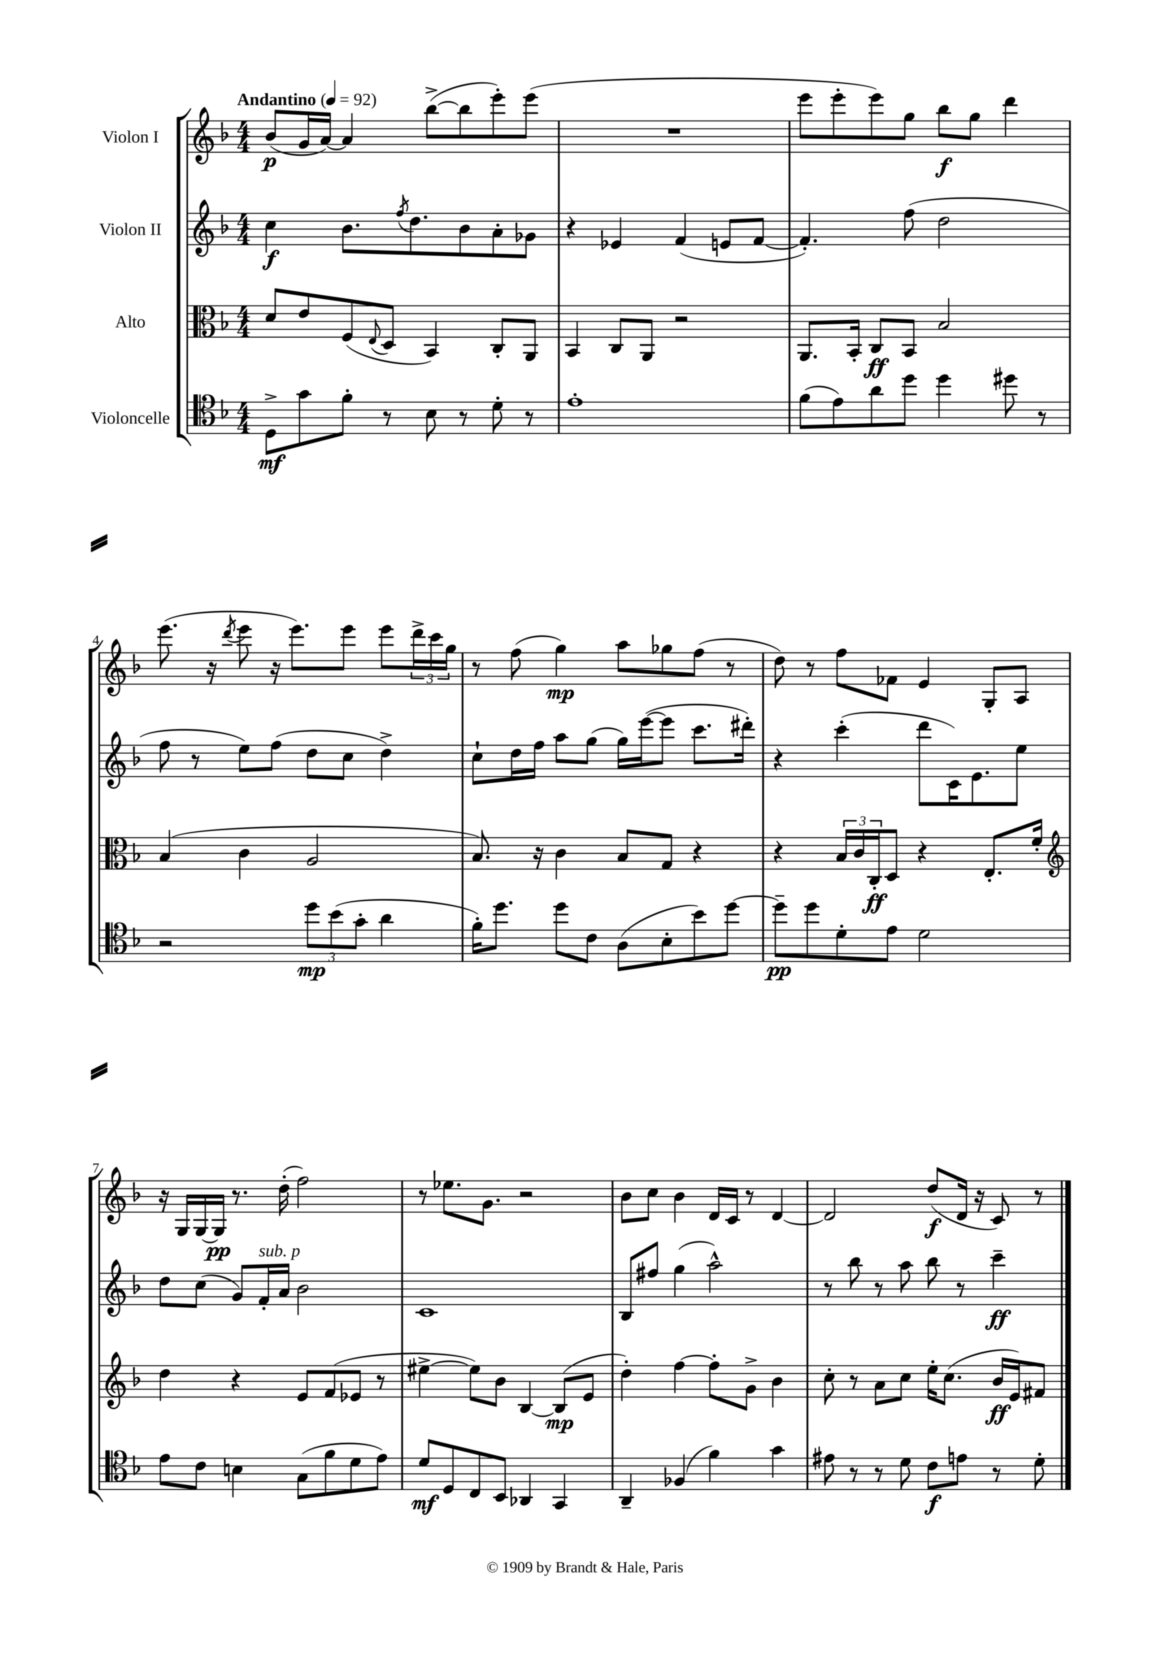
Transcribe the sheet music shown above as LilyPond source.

<<
\new StaffGroup <<
\new Staff = "s0" \with { instrumentName = "Violon I" } {
    \clef treble \key f \major \numericTimeSignature \time 4/4 \tempo "Andantino" 4 = 92
    bes'8\p( g'16 a'16~) a'4 bes''8~->( bes''8 e'''8-.) e'''8( |
    R1 |
    e'''8 e'''8-. e'''8) g''8 bes''8\f g''8 d'''4 |
    e'''8.( r16 \acciaccatura { d'''8 } e'''8 r16 e'''8.) e'''8 e'''8 \tuplet 3/2 { d'''16-> c'''16 g''16 } |
    r8 f''8( g''4\mp) a''8 ges''8 f''8( r8 |
    d''8) r8 f''8 fes'8 e'4 g8-. a8 |
    r16 g16 g16~ g16\pp r8. d''16-.( f''2) |
    r8 ees''8. g'8. r2 |
    bes'8 c''8 bes'4 d'16 c'16 r8 d'4~ |
    d'2 d''8\f( d'16 r16 c'8) r8 \bar "|." |
}
\new Staff = "s1" \with { instrumentName = "Violon II" } {
    \clef treble \key f \major \numericTimeSignature \time 4/4
    c''4\f bes'8. \acciaccatura { f''8 } d''8. bes'8 a'8-. ges'8 |
    r4 ees'4 f'4( e'8 f'8~ |
    f'4.-.) f''8( d''2 |
    f''8 r8 e''8) f''8( d''8 c''8 d''4->) |
    c''8-! d''16 f''16 a''8 g''8( g''16) e'''16~( e'''8 c'''8. dis'''16-.) |
    r4 c'''4-.( d'''8 c'16) e'8. e''8 |
    d''8 c''8( g'8) f'16-.^\markup { \italic "sub. p" } a'16 bes'2 |
    c'1 |
    bes8 fis''8 g''4( a''2-^) |
    r8 bes''8 r8 a''8 bes''8 r8 c'''4--\ff \bar "|." |
}
\new Staff = "s2" \with { instrumentName = "Alto" } {
    \clef alto \key f \major \numericTimeSignature \time 4/4
    d'8 e'8 f8( \appoggiatura { e8 } d8 bes,4) c8-. a,8 |
    bes,4 c8 a,8 r2 |
    a,8. bes,16-. c8\ff bes,8 bes2 |
    bes4( c'4 a2 |
    bes8.) r16 c'4 bes8 g8 r4 |
    r4 \tuplet 3/2 { bes16 c'16 c16-.\ff } d8 r4 e8.-. f'16-. |
    \clef treble d''4 r4 e'8 f'8( ees'8 r8 |
    eis''4~-> eis''8) bes'8 bes4~ bes8\mp( e'8 |
    d''4-.) f''4~ f''8-. g'8-> bes'4 |
    c''8-. r8 a'8 c''8 e''16-. c''8.( bes'16\ff e'16) fis'8 \bar "|." |
}
\new Staff = "s3" \with { instrumentName = "Violoncelle" } {
    \clef tenor \key f \major \numericTimeSignature \time 4/4
    d8->\mf g'8 f'8-. r8 bes8 r8 d'8-. r8 |
    e'1-. |
    f'8( e'8) a'8 d''8 d''4 dis''8 r8 |
    r2 \tuplet 3/2 { d''8\mp bes'8( g'8-. } a'4 |
    f'16-.) d''8. d''8 c'8 a8( bes8-. bes'8) d''8~ |
    d''8--\pp d''8 d'8-. e'8 d'2 |
    e'8 c'8 b4 g8( f'8 d'8 e'8) |
    d'8\mf d8 c8 bes,8 aes,4 g,4 |
    a,4-- fes4( f'4) g'4 |
    eis'8 r8 r8 d'8 c'8\f e'8 r8 d'8-. \bar "|." |
}
>>
>>
